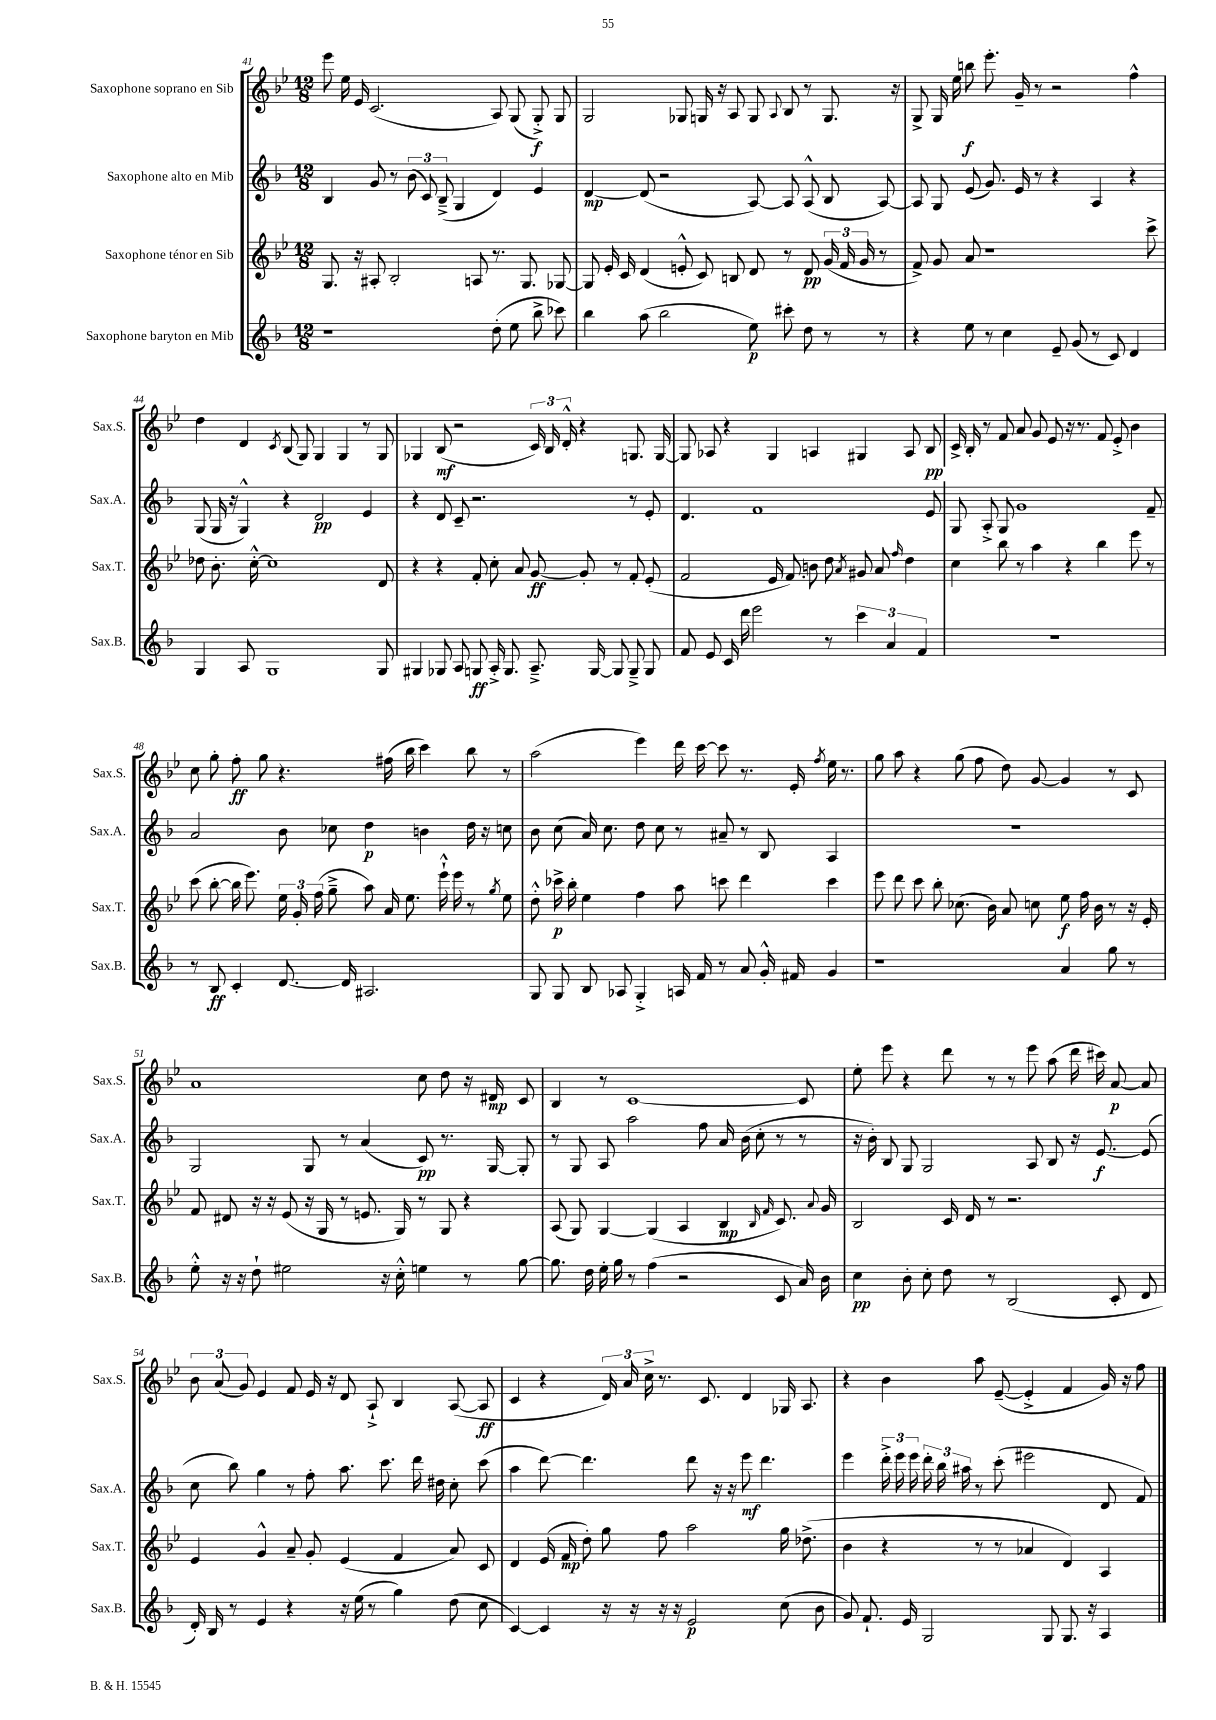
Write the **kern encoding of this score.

**kern	**dynam	**kern	**dynam	**kern	**dynam	**kern	**dynam
*part4	*part4	*part3	*part3	*part2	*part2	*part1	*part1
*staff4	*staff4	*staff3	*staff3	*staff2	*staff2	*staff1	*staff1
*I"Saxophone baryton en Mib	*	*I"Saxophone ténor en Sib	*	*I"Saxophone alto en Mib	*	*I"Saxophone soprano en Sib	*
*I'Sax.B.	*	*I'Sax.T.	*	*I'Sax.A.	*	*I'Sax.S.	*
*clefG2	*	*clefG2	*	*clefG2	*	*clefG2	*
*k[b-]	*	*k[b-e-]	*	*k[b-]	*	*k[b-e-]	*
*M12/8	*	*M12/8	*	*M12/8	*	*M12/8	*
=41	=41	=41	=41	=41	=41	=41	=41
1r	.	8.G/	.	4B-/	.	8eee-\	.
.	.	.	.	.	.	16ee-\	.
.	.	16r	.	.	.	16e-/	.
.	.	8A#X'/	.	8g/	.	(2.c/	.
.	.	2B-'/	.	8r	.	.	.
.	.	.	.	(12b-\	.	.	.
.	.	.	.	12c/)	.	.	.
.	.	.	.	(12B-~^/	.	.	.
.	.	.	.	4G/	.	.	.
.	.	8An/	.	.	.	.	.
(8dd'\	.	8.r	.	4d/)	.	8A/)	.
8ee\	.	.	.	.	.	(8G/	.
.	.	8.G/	.	.	.	.	.
8bb-^\	.	.	.	4e/	.	8G'^/)	f
8ccc-X\)	.	[8G-X/	.	.	.	8G/	.
=42	=42	=42	=42	=42	=42	=42	=42
4bb-\	.	8G-/]	.	[4d/	mp	2G/	.
.	.	16e-'/	.	.	.	.	.
.	.	16c/	.	.	.	.	.
(8aa\	.	(4d/	.	(8d/]	.	.	.
2bb-\	.	.	.	2r	.	.	.
.	.	8en'^^/	.	.	.	8G-X/	.
.	.	8c/)	.	.	.	16Gn/	.
.	.	.	.	.	.	16r	.
.	.	8Bn/	.	.	.	8A/	.
8ee\)	p	8d/	.	[8A/)	.	8G/	.
.	.	.	.	.	.	8qqA/	.
8ccc#X'\	.	8r	.	8A/]	.	8B-/	.
8dd\	.	8d/	pp	(8A^^/	.	8r	.
8r	.	(24g/	.	8B-/	.	8.G/	.
.	.	24f/	.	.	.	.	.
.	.	24g/	.	.	.	.	.
8r	.	8r	.	[8A/)	.	.	.
.	.	.	.	.	.	16r	.
=43	=43	=43	=43	=43	=43	=43	=43
4r	.	8f^/)	.	8A/]	.	8G^/	.
.	.	8g/	.	8G/	.	16G/	.
.	.	.	.	.	.	16ee-\	.
8ee\	.	8a/	.	(8e/	.	8bbn\	f
8r	.	1r	.	8.g/)	.	8.eee-'\	.
4cc\	.	.	.	.	.	.	.
.	.	.	.	16e/	.	16g~/	.
.	.	.	.	8r	.	8r	.
8e~/	.	.	.	4r	.	2r	.
(8g/	.	.	.	.	.	.	.
8r	.	.	.	4A/	.	.	.
8c/)	.	.	.	.	.	.	.
4d/	.	.	.	4r	.	4ff^^\	.
.	.	8ccc^\	.	.	.	.	.
!!LO:LB:g=z
=44	=44	=44	=44	=44	=44	=44	=44
4G/	.	8dd-X\	.	(8G/	.	4dd\	.
.	.	8.b-'\	.	16G/	.	.	.
.	.	.	.	16r	.	.	.
8A/	.	.	.	4G^^/)	.	4d/	.
.	.	[16cc'^^\	.	.	.	.	.
1G	.	1cc]	.	.	.	.	.
.	.	.	.	.	.	8qc/	.
.	.	.	.	4r	.	(8B-/	.
.	.	.	.	.	.	8G/)	.
.	.	.	.	2d/	pp	4G/	.
.	.	.	.	.	.	4G/	.
.	.	.	.	4e/	.	8r	.
8G/	.	8d/	.	.	.	8G/	.
=45	=45	=45	=45	=45	=45	=45	=45
4G#X/	.	4r	.	4r	.	4G-X/	.
8G-X/	.	4r	.	8d/	.	(8B-/	mf
8A/	.	.	.	8c~/	.	2r	.
8Gn/	ff	8f'/	.	2.r	.	.	.
16A'^/	.	8cc'\	.	.	.	.	.
8.G/	.	.	.	.	.	.	.
.	.	8a/	.	.	.	.	.
8.A~^/	.	[8g/	ff	.	.	24c/)	.
.	.	.	.	.	.	24B-/	.
.	.	.	.	.	.	24d'^^/	.
.	.	8g'/]	.	.	.	4r	.
[16G/	.	.	.	.	.	.	.
8G/]	.	8r	.	.	.	.	.
8G~^/	.	8f'/	.	8r	.	8.Gn/	.
8G/	.	(8e-'/	.	8e'/	.	.	.
.	.	.	.	.	.	[16G/	.
=46	=46	=46	=46	=46	=46	=46	=46
8f/	.	2f/	.	4.d/	.	8G/]	.
8e/	.	.	.	.	.	8A-X/	.
16c/	.	.	.	.	.	4r	.
16ddd\	.	.	.	.	.	.	.
2eee\	.	.	.	1f	.	.	.
.	.	16e-/	.	.	.	4G/	.
.	.	8.f/)	.	.	.	.	.
.	.	8bn\	.	.	.	4An/	.
8r	.	8dd\	.	.	.	.	.
.	.	8qa/	.	.	.	.	.
6ccc\	.	8g#X/	.	.	.	4G#X/	.
.	.	8a/	.	.	.	.	.
6a/	.	.	.	.	.	.	.
.	.	16qqff/	.	.	.	.	.
.	.	4dd\	.	.	.	8A/	.
6f/	.	.	.	.	.	.	.
.	.	.	.	8e/	.	8B-/	pp
=47	=47	=47	=47	=47	=47	=47	=47
1.r	.	4cc\	.	8G/	.	16c^/	.
.	.	.	.	.	.	16B-'/	.
.	.	.	.	8A'^/	.	8r	.
.	.	8bb-\	.	8G/	.	8f/	.
.	.	8r	.	1g	.	8a/	.
.	.	4aa\	.	.	.	8g/	.
.	.	.	.	.	.	8e-/	.
.	.	4r	.	.	.	16r	.
.	.	.	.	.	.	8.r	.
.	.	4bb-\	.	.	.	8f/	.
.	.	.	.	.	.	8e-'^/	.
.	.	8eee-\	.	.	.	4b-\	.
.	.	8r	.	8f~/	.	.	.
!!LO:LB:g=z
=48	=48	=48	=48	=48	=48	=48	=48
8r	.	(8ccc\	.	2a/	.	8cc\	.
8B-/	ff	[8bb-'\	.	.	.	8gg'\	.
4c'/	.	16bb-\]	.	.	.	8ff'\	ff
.	.	8.eee-\)	.	.	.	.	.
.	.	.	.	.	.	8gg\	.
[8.d/	.	24ee-\	.	8b-\	.	4.r	.
.	.	24g'/	.	.	.	.	.
.	.	(24ff\	.	.	.	.	.
.	.	8gg~^\	.	8cc-X\	.	.	.
16d/]	.	.	.	.	.	.	.
2.A#X/	.	8aa\)	.	4dd\	p	.	.
.	.	16a/	.	.	.	(16ff#X\	.
.	.	8.ee-\	.	.	.	16bb-\	.
.	.	.	.	4bn\	.	4ccc\)	.
.	.	16eee-`^^\	.	.	.	.	.
.	.	16eee-\	.	.	.	.	.
.	.	8r	.	16dd\	.	8bb-\	.
.	.	.	.	16r	.	.	.
.	.	8qgg/	.	.	.	.	.
.	.	8ee-\	.	8ccn\	.	8r	.
=49	=49	=49	=49	=49	=49	=49	=49
8G/	.	8dd'^^\	.	8b-\	.	(2aa\	.
8G/	.	16ccc-X^\	p	(8cc\	.	.	.
.	.	16bb-'\	.	.	.	.	.
8B-/	.	4ee-\	.	16a/)	.	.	.
.	.	.	.	8.cc\	.	.	.
8A-X/	.	.	.	.	.	.	.
4G'^/	.	4ff\	.	8dd\	.	4eee-\)	.
.	.	.	.	8cc\	.	.	.
16An/	.	8aa\	.	8r	.	16ddd\	.
16f/	.	.	.	.	.	[16ccc\	.
8r	.	8cccn\	.	8a#X~/	.	8ccc\]	.
8a/	.	4ddd\	.	8r	.	8.r	.
16g'^^/	.	.	.	8B-/	.	.	.
16f#X/	.	.	.	.	.	16e-'/	.
.	.	.	.	.	.	8qff/	.
4g/	.	4ccc\	.	4A/	.	16ee-\	.
.	.	.	.	.	.	8.r	.
=50	=50	=50	=50	=50	=50	=50	=50
1r	.	8eee-\	.	1.r	.	8gg\	.
.	.	8ddd\	.	.	.	8aa\	.
.	.	8ccc\	.	.	.	4r	.
.	.	8bb-'\	.	.	.	.	.
.	.	(8.cc-X\	.	.	.	(8gg\	.
.	.	.	.	.	.	8ff\	.
.	.	16b-\)	.	.	.	.	.
.	.	8a/	.	.	.	8dd\)	.
.	.	8ccn\	.	.	.	[8g/	.
4a/	.	8ee-\	f	.	.	4g/]	.
.	.	16ff\	.	.	.	.	.
.	.	16b-\	.	.	.	.	.
8gg\	.	8r	.	.	.	8r	.
8r	.	16r	.	.	.	8c/	.
.	.	16e-'/	.	.	.	.	.
!!LO:LB:g=z
=51	=51	=51	=51	=51	=51	=51	=51
8ee'^^\	.	8f/	.	2G/	.	1a	.
16r	.	8d#X/	.	.	.	.	.
16r	.	.	.	.	.	.	.
8dd`\	.	16r	.	.	.	.	.
.	.	16r	.	.	.	.	.
2ee#X\	.	(8e-/	.	.	.	.	.
.	.	16r	.	8G/	.	.	.
.	.	16G/	.	.	.	.	.
.	.	8r	.	8r	.	.	.
.	.	8.en/	.	(4a/	.	.	.
16r	.	.	.	.	.	.	.
16cc'^^\	.	16G/)	.	.	.	.	.
4een\	.	8r	.	8c/)	pp	8cc\	.
.	.	8G/	.	8.r	.	8dd\	.
8r	.	4r	.	.	.	16r	.
.	.	.	.	[16G/	.	16d#X/	mp
[8gg\	.	.	.	8G'/]	.	8c/	.
=52	=52	=52	=52	=52	=52	=52	=52
8.gg\]	.	(8A/	.	8r	.	4B-/	.
.	.	8G/)	.	8G/	.	.	.
16dd\	.	.	.	.	.	.	.
16ee'\	.	[4G/	.	8A/	.	8r	.
16gg\	.	.	.	.	.	.	.
8r	.	.	.	2aa\	.	[1c	.
(4ff\	.	(4G/]	.	.	.	.	.
2r	.	4A/	.	.	.	.	.
.	.	.	.	8ff\	.	.	.
.	.	4B-/	mp	16a/	.	.	.
.	.	.	.	(16b-\	.	.	.
.	.	.	.	8cc'\	.	.	.
.	.	16qqB-/	.	.	.	.	.
.	.	16qqf/	.	.	.	.	.
8c/	.	8.c/)	.	8r	.	.	.
16a/)	.	.	.	8r	.	8c/]	.
.	.	8qqa/	.	.	.	.	.
16b-\	.	16g/	.	.	.	.	.
=53	=53	=53	=53	=53	=53	=53	=53
4cc\	pp	2B-/	.	16r	.	8ee-'\	.
.	.	.	.	16b-'\)	.	.	.
.	.	.	.	8B-/	.	8eee-\	.
8b-'\	.	.	.	8G/	.	4r	.
8cc'\	.	.	.	2G/	.	.	.
8dd\	.	16c/	.	.	.	8ddd\	.
.	.	16d/	.	.	.	.	.
8r	.	8r	.	.	.	8r	.
(2B-/	.	2.r	.	.	.	8r	.
.	.	.	.	8A/	.	8eee-\	.
.	.	.	.	8B-/	.	(8aa\	.
.	.	.	.	16r	.	16ddd\	.
.	.	.	.	[8.e/	f	16ccc#X\)	.
8c'/	.	.	.	.	.	[8a/	p
8d/	.	.	.	(8e/]	.	8a/]	.
!!LO:LB:g=z
=54	=54	=54	=54	=54	=54	=54	=54
16d'/)	.	4e-/	.	8cc\	.	12b-\	.
16B-/	.	.	.	.	.	.	.
.	.	.	.	.	.	(12a/	.
8r	.	.	.	8bb-\)	.	.	.
.	.	.	.	.	.	12g/)	.
4e/	.	4g^^/	.	4gg\	.	4e-/	.
4r	.	8a~/	.	8r	.	8f/	.
.	.	8g'/	.	8ff'\	.	16e-/	.
.	.	.	.	.	.	16r	.
16r	.	(4e-/	.	8.aa\	.	8d/	.
(16ee\	.	.	.	.	.	.	.
8r	.	.	.	.	.	8A`^/	.
.	.	.	.	8.ccc\	.	.	.
4gg\)	.	4f/	.	.	.	4B-/	.
.	.	.	.	16ddd\	.	.	.
.	.	.	.	16dd#X\	.	.	.
(8dd\	.	8a/)	.	8cc'\	.	([8A/	.
8cc\	.	8c/	.	(8ccc\	.	8A/]	ff
=55	=55	=55	=55	=55	=55	=55	=55
[4c/)	.	4d/	.	4aa\	.	4c/	.
4c/]	.	(16e-/	.	[8ddd\)	.	4r	.
.	.	16f/	mp	.	.	.	.
.	.	8dd'\)	.	4.ddd\]	.	.	.
16r	.	8gg\	.	.	.	24d/)	.
.	.	.	.	.	.	24a/	.
16r	.	.	.	.	.	.	.
.	.	.	.	.	.	24cc^\	.
16r	.	8ff\	.	.	.	8.r	.
16r	.	.	.	.	.	.	.
2e/	p	2aa\	.	8ddd\	.	.	.
.	.	.	.	.	.	8.c/	.
.	.	.	.	16r	.	.	.
.	.	.	.	16r	.	.	.
.	.	.	.	8eee\	mf	4d/	.
.	.	.	.	4.ddd\	.	.	.
(8cc\	.	16gg\	.	.	.	16G-X/	.
.	.	(8.dd-X^\	.	.	.	8.A/	.
8b-\	.	.	.	.	.	.	.
=56	=56	=56	=56	=56	=56	=56	=56
8g/)	.	4b-\	.	4eee\	.	4r	.
8.f`/	.	.	.	.	.	.	.
.	.	4r	.	24ddd'^\	.	4b-\	.
.	.	.	.	24eee\	.	.	.
16e/	.	.	.	.	.	.	.
.	.	.	.	24eee\	.	.	.
2G/	.	.	.	24ddd'\	.	.	.
.	.	.	.	24bb-\	.	.	.
.	.	.	.	24aa#X\	.	.	.
.	.	8r	.	8r	.	8aa\	.
.	.	8r	.	(8ccc'\	.	([8e-~/	.
.	.	4a-X/	.	2eee#X\	.	4e-'^/]	.
8G/	.	.	.	.	.	.	.
8.G/	.	4d/)	.	.	.	4f/	.
16r	.	.	.	.	.	.	.
4A/	.	4A/	.	8d/	.	16g/)	.
.	.	.	.	.	.	16r	.
.	.	.	.	8f/)	.	8ff\	.
==	==	==	==	==	==	==	==
*-	*-	*-	*-	*-	*-	*-	*-
